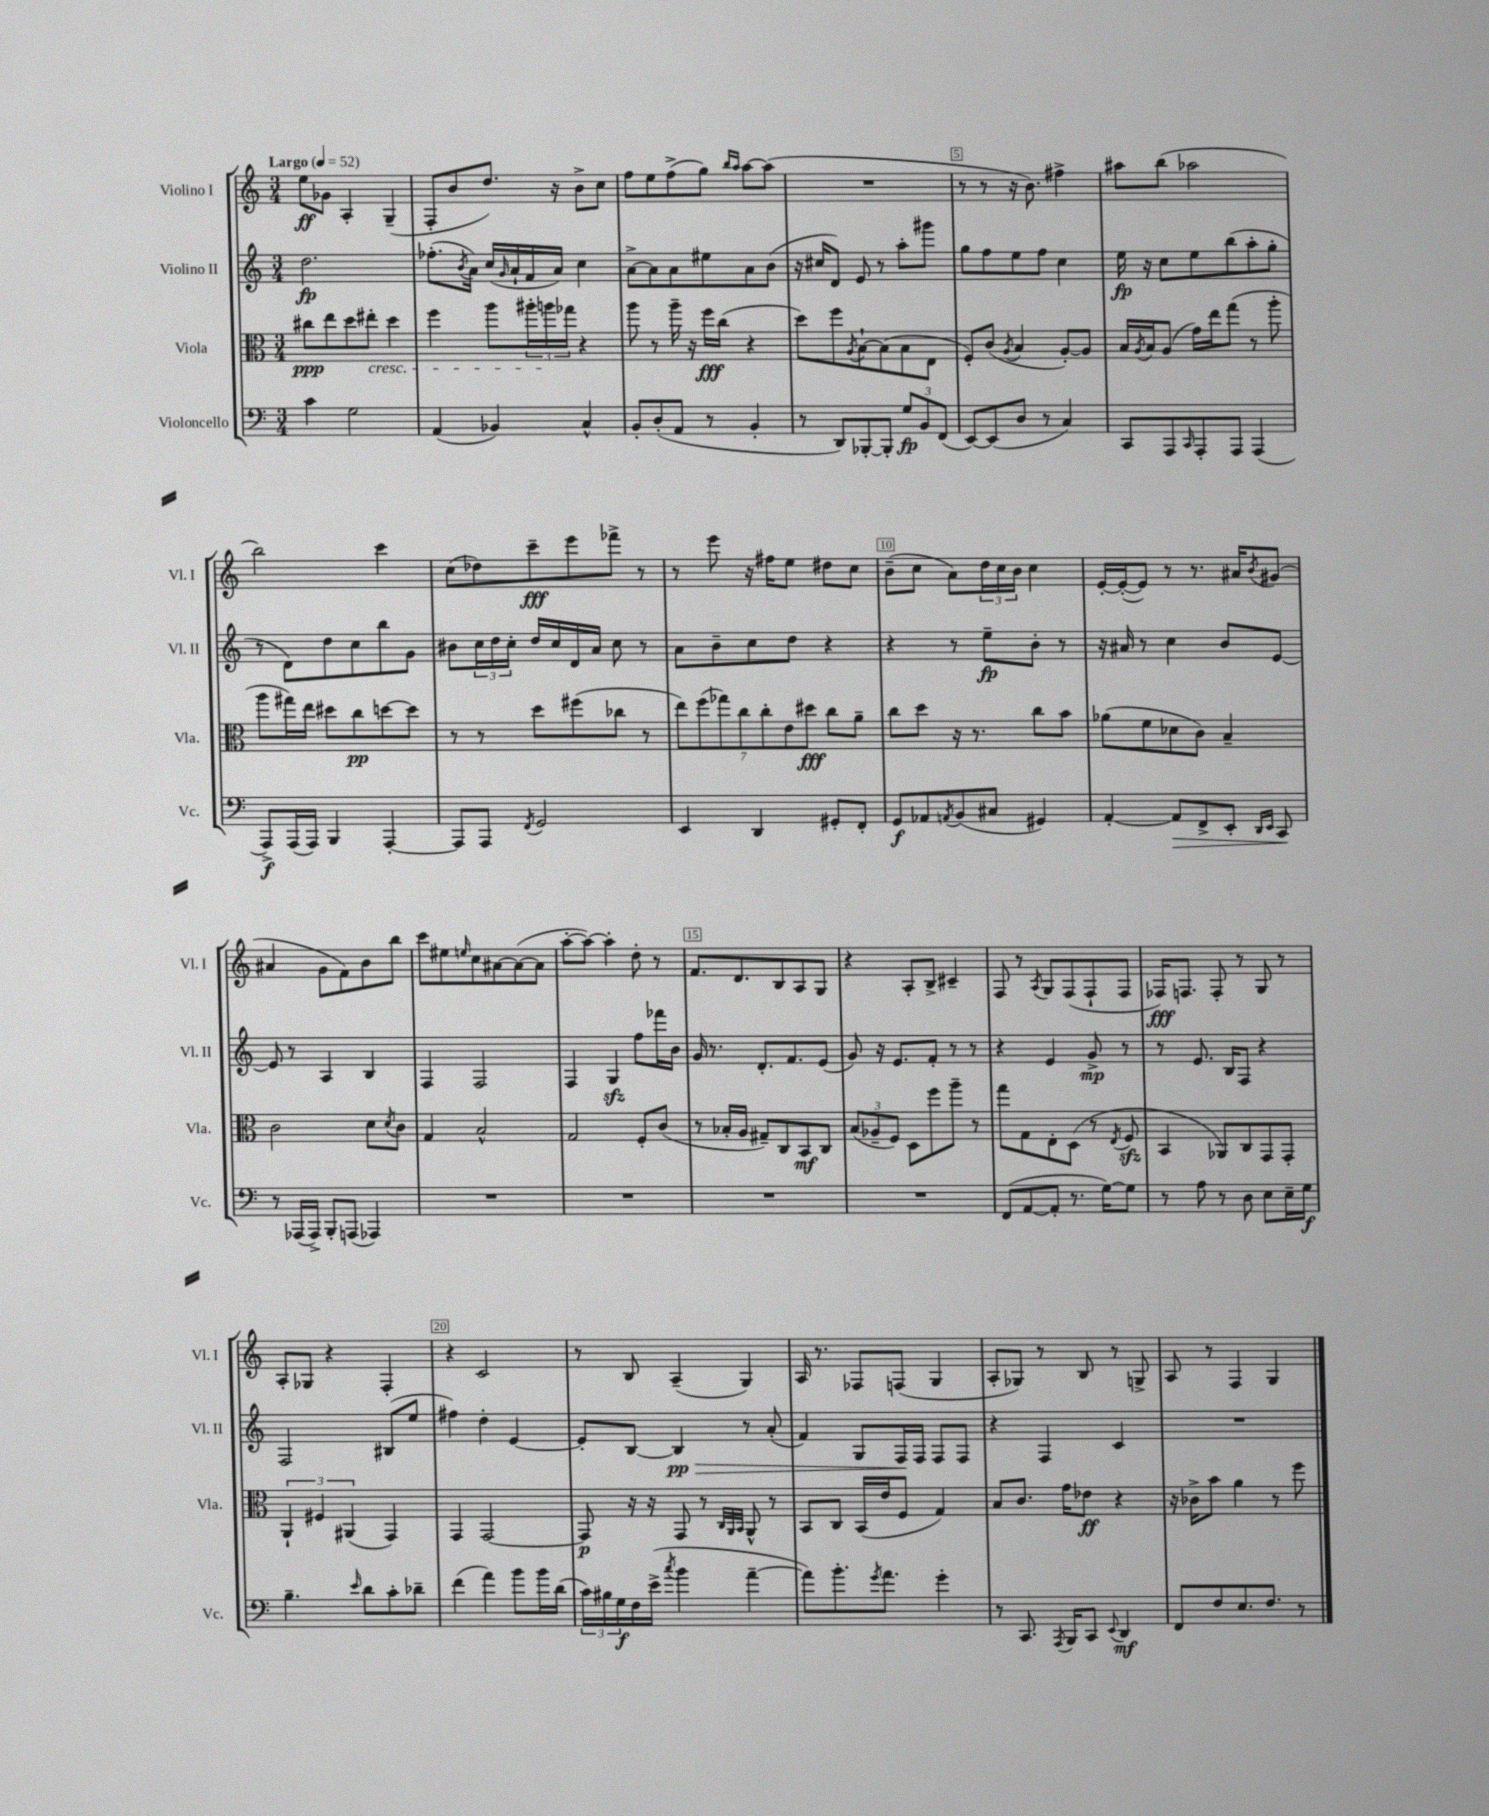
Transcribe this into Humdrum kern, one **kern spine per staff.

**kern	**kern	**kern	**kern
*staff4	*staff3	*staff2	*staff1
*clefF4	*clefC3	*clefG2	*clefG2
*k[]	*k[]	*k[]	*k[]
*M3/4	*M3/4	*M3/4	*M3/4
*MM52	*MM52	*MM52	*MM52
4c	8cc#	2.dd	8ee
.	8ee	.	8g-
2G	8dd	.	4A'
.	8ee#'	.	.
.	4dd	.	(4G~
=	=	=	=
(4AA	4ff	(8.ff-'	8F'
.	.	.	8b
.	.	8qb	.
.	.	16a)	.
4BB-)	8aa	(16cc	8.dd)
.	.	16qqg	.
.	.	16a`	.
.	24aa#'	16f	.
.	24aa	.	.
.	.	16a)	16r
.	24gg-	.	.
4C^^	4r	4cc	8b^
.	.	.	8cc
=	=	=	=
8BB'	8aa	[8a^	8ff
(8D'	8r	8a]	8ee
8AA	16aa~	8a	(8ff^
.	16r	.	.
8r	16ff	8ee#	8gg)
.	(16cc	.	.
.	.	.	16qqbb
.	.	.	16qqaa
4BB'	4r	8a	[8aa
.	.	(8b	(8aa]
=	=	=	=
8r	8dd)	16r	2.r
.	.	16cc#	.
8DD)	8ff	8d)	.
.	8qA	.	.
[8BBB-'	[8B`	8e	.
8BBB-']	(8B]	8r	.
12G	8B	8aa'	.
12BB	.	.	.
.	8E	8ggg#	.
(12FF	.	.	.
=	=	=	=
[8EE)	8F')	8gg	8r
(8EE]	(8c	8ff	8r
.	8qA	.	.
8D	4B	8ee	16r
.	.	.	8.b)
8r	.	8ff	.
4C)	[8A')	4cc	4ff#^
.	8A]	.	.
=	=	=	=
8CC	16B	16ee	8aa#
.	8qA	.	.
.	16B	16r	.
8AAA	(8A	8cc	(8bb
16qqCC	.	.	.
8AAA'	16g)	8ee	2aa-
.	16ee	.	.
8AAA	(8gg	(8bb	.
(4AAA	8r	8aa'	.
.	8aa'	8gg'	.
=	=	=	=
8AAA^)	8aa	8r	2bb)
(16AAA	16gg#)	8d)	.
16AAA)	16ee	.	.
4BBB	8dd#	8dd	.
.	8cc	8cc	.
[4AAA'	[8dd	8bb	4ccc
.	8dd]	8g	.
=	=	=	=
8AAA]	8r	8b#	(8cc
8AAA	8r	24cc	8dd-)
.	.	24dd	.
.	.	24cc'	.
8qFF	.	.	.
2GG	8dd	16dd	8ccc~
.	.	16cc	.
.	(8ff#	16d	8eee
.	.	16a	.
.	8cc-	8cc	8fff-^
.	8r	8r	8r
=	=	=	=
4EE	14ee)	8a	8r
.	(14ff	.	.
.	.	8b~	8eee
.	14gg-)	.	.
.	14cc	.	.
4DD	.	8cc	16r
.	14cc'	.	.
.	.	.	16ff#
.	14e	.	.
.	.	8dd	8ee
.	14dd#	.	.
8GG#'	8cc	4r	8dd#
8FF'	8a~	.	8cc
=	=	=	=
8GG	8cc	4r	(8b~
8AA-	8dd	.	8cc
8qAA	.	.	.
(8BB	16r	8r	8a)
.	8.r	.	.
8C#	.	8ee~	24dd
.	.	.	24cc
.	.	.	24b
4GG#)	8cc	8b'	4cc
.	8b	8r	.
=	=	=	=
[4AA'	(8a-	16r	[16e'
.	.	16a#	(16e'_
.	8f	8r	8e])
8AA]	8d-	4cc	8r
8FF^	8c)	.	8.r
8EE'	4B~	8b	.
.	.	.	16a#
16qqDD	.	.	.
16qqEE	.	.	8qb
8CC	.	[8e	(8g#
=	=	=	=
8r	2c	8e]	4a#
(16AAA-	.	8r	.
16AAA-^)	.	.	.
8BBB'	.	4A	8g
(8AAA	.	.	8f)
4AAA-)	8d	4B	8b
.	8qd	.	.
.	8c	.	8bb
=	=	=	=
2.r	4G	4F	8ccc
.	.	.	8ee#
.	.	.	16qqee
.	2B^^	2F	8cc
.	.	.	[8a#
.	.	.	(8a#_
.	.	.	8a#]
=	=	=	=
2.r	2G	4F	[8aa'
.	.	.	8aa_)
.	.	4G	4aa']
.	8F'	8ff	8dd'
.	(8c	16fff-	8r
.	.	16b	.
=	=	=	=
2.r	8r	16g	8.f
.	.	8.r	.
.	16B-'	.	.
.	16A	.	8.d
.	8G#~)	8.d'	.
.	8C	.	8B
.	.	8.f	.
.	8BB	.	8A
.	8C	(8e	8G
=	=	=	=
2.r	(12B	8g)	4r
.	12A-~	.	.
.	.	16r	.
.	12F)	.	.
.	.	8.e	.
.	8D	.	8A'
.	8ff	8f'	8B^
.	8aa~	8r	4c#~
.	8r	8r	.
=	=	=	=
(8FF	8gg	4r	8F
[8AA	8G	.	8r
.	.	.	8qA
8AA']	8E'	4e	8G
8.r	(8D	.	(8F
.	8r	8g^	8F`
[16G)	.	.	.
.	8qE	.	.
8G]	8F	8r	8F
=	=	=	=
8r	4BB	8r	16F-)
.	.	.	8.F
8A	.	8.e	.
8r	8AA-)	.	8F'
.	.	16B	.
8D	8C	8F	8r
8E	8GG	4r	8G
16E~	8GG'	.	8r
16G	.	.	.
=	=	=	=
4.B~	6AA`	2F	8A'
.	.	.	8G-
.	6F#	.	.
.	.	.	4r
.	(6AA#	.	.
16qqe	.	.	.
8d	.	.	.
8c'	4GG)	(8B#	4F'
8d-~	.	8ee	.
=	=	=	=
(4f	4GG	4ff#)	4r
4a)	[2GG	4dd'	2c
8b	.	[4e	.
16b	.	.	.
(16d	.	.	.
=	=	=	=
24c)	8GG]	8e']	8r
24B#	.	.	.
24G	.	.	.
16F	16r	[8B	8B
(16e^	16r	.	.
8qcc	.	.	.
4b	8GG	4B]	(4A~
.	8r	.	.
.	32qqC	.	.
.	32qqAA	.	.
.	32qqBB	.	.
[4a~	8AA^^	8r	4G)
.	8r	(8a'	.
=	=	=	=
8a])	8BB	4f)	16A
.	.	.	8.r
8.b'	8C	.	.
.	(16BB	8G	8F-
8qg	.	.	.
8.a	16e	.	.
.	8F	16F	(8F
.	.	16F	.
4g'	4G)	8F	4G
.	.	8F	.
=	=	=	=
8r	8B	4r	8A'
8.CC	8.c	.	8G-)
.	.	4F	8r
8qAAA	.	.	.
16BBB	16g	.	.
8CC	8e-	.	8B
8qqEE	.	.	.
4DD	4r	4c	8r
.	.	.	8G^
=	=	=	=
8FF	16r	2.r	8A
.	16c-^	.	.
8F	8b	.	8r
8.E	4a	.	4F
8.F	.	.	.
.	8r	.	4G
8r	8ff	.	.
==	==	==	==
*-	*-	*-	*-
